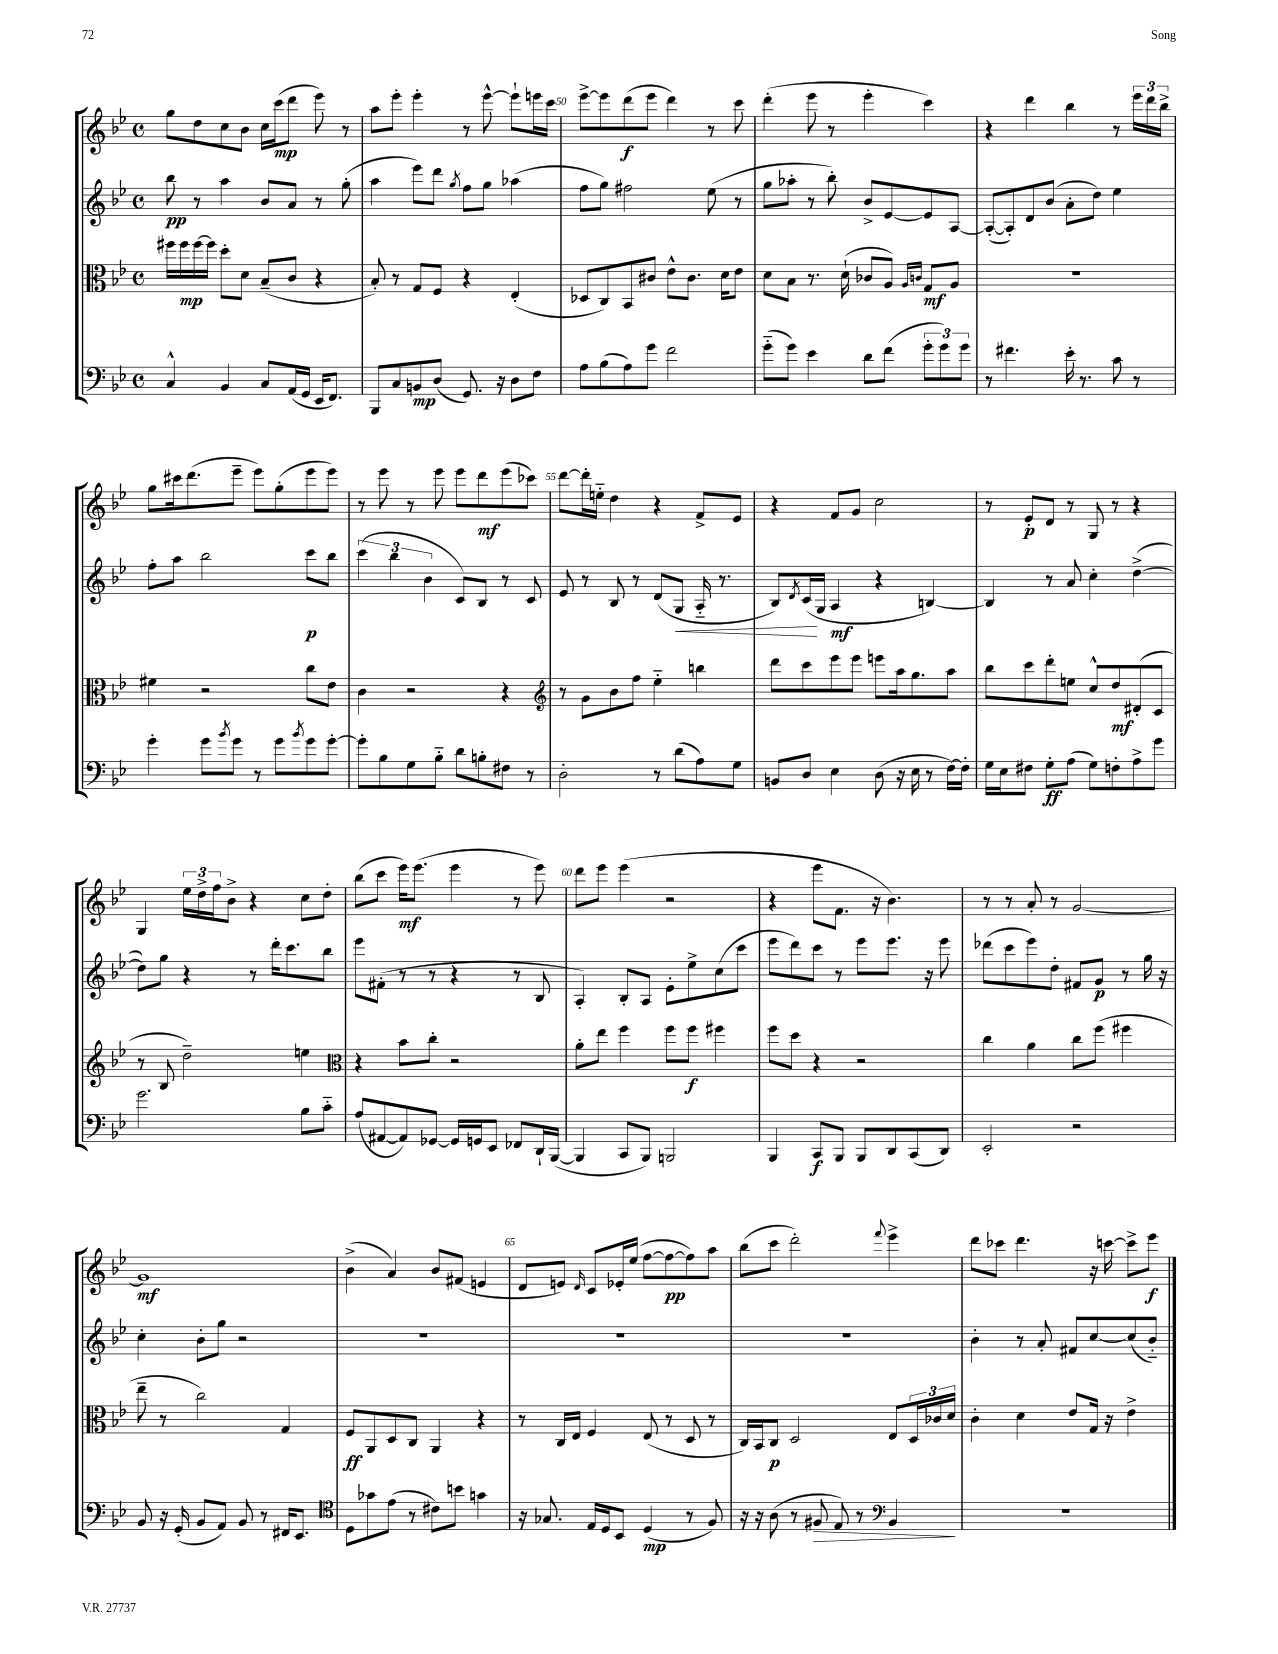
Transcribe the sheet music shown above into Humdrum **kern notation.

**kern	**dynam	**kern	**dynam	**kern	**dynam	**kern	**dynam
*part4	*part4	*part3	*part3	*part2	*part2	*part1	*part1
*staff4	*staff4	*staff3	*staff3	*staff2	*staff2	*staff1	*staff1
*clefF4	*	*clefC3	*	*clefG2	*	*clefG2	*
*k[b-e-]	*	*k[b-e-]	*	*k[b-e-]	*	*k[b-e-]	*
*M4/4	*	*M4/4	*	*M4/4	*	*M4/4	*
*met(c)	*	*met(c)	*	*met(c)	*	*met(c)	*
=48	=48	=48	=48	=48	=48	=48	=48
4C^^/	.	16ff#X\LL	.	8bb-\	pp	8gg\L	.
.	.	16ff#\	mp	.	.	.	.
.	.	[16ff#\	.	8r	.	8dd\	.
.	.	16ff#\JJ]	.	.	.	.	.
4BB-/	.	8dd'\L	.	4aa\	.	8cc\	.
.	.	8d\J	.	.	.	8b-\J	.
8C/L	.	(8B-~/L	.	8b-/L	.	16cc\LL	.
.	.	.	.	.	.	(16ccc\J	mp
(16AA/L	.	8c/J	.	8a/J	.	8ddd\J	.
16GG/JJ	.	.	.	.	.	.	.
16EE-/KL	.	4r	.	8r	.	8eee-\)	.
8.FF/J)	.	.	.	.	.	.	.
.	.	.	.	(8gg'\	.	8r	.
=49	=49	=49	=49	=49	=49	=49	=49
8BBB-/L	.	8B-'/)	.	4aa\	.	8aa\L	.
8C/	.	8r	.	.	.	8eee-'\J	.
8BBn/	mp	8G/L	.	8eee-\L)	.	4eee-'\	.
(8D/J	.	8F/J	.	8ddd\J	.	.	.
.	.	.	.	8qgg/	.	.	.
8.GG/)	.	4r	.	8ff\L	.	8r	.
.	.	.	.	8gg\J	.	[8eee-^^\	.
16r	.	.	.	.	.	.	.
8D\L	.	(4E-'/	.	(4aa-X\	.	8eee-`\L]	.
8F\J	.	.	.	.	.	16eeen\L	.
.	.	.	.	.	.	16ccc\JJ	.
=50	=50	=50	=50	=50	=50	=50	=50
8A\L	.	8D-X/L	.	8ff\L	.	[8eee-^\L	.
(8B-\	.	8C/)	.	8gg\J)	.	8eee-\]	.
8A\)	.	8BB-/	.	2ff#X\	.	(8ddd\	f
8g\J	.	8c#X/J	.	.	.	8eee-\J	.
2f\	.	8e-^^\L	.	.	.	4ddd\)	.
.	.	8.c#\J	.	.	.	.	.
.	.	.	.	(8ee-\	.	8r	.
.	.	16d\KL	.	.	.	.	.
.	.	8e-\J	.	8r	.	8ccc\	.
=51	=51	=51	=51	=51	=51	=51	=51
(8g\L	.	8d\L	.	8gg\L	.	(4ddd'\	.
8g\J)	.	8B-\J	.	8aa-X'\J	.	.	.
4e-\	.	8.r	.	8r	.	8eee-\	.
.	.	.	.	8bb-'\)	.	8r	.
.	.	(16d`\	.	.	.	.	.
8d\L	.	8c-X/L	.	8b-^/L	.	4eee-'\	.
(8f\J	.	8A/J)	.	[8e-/	.	.	.
.	.	16qqA/LL	.	.	.	.	.
.	.	16qqcn/JJ	.	.	.	.	.
12g'\L	.	8G/L	mf	8e-/]	.	4ccc\)	.
12g\)	.	.	.	.	.	.	.
.	.	8A/J	.	[8A/J	.	.	.
12g\J	.	.	.	.	.	.	.
=52	=52	=52	=52	=52	=52	=52	=52
8r	.	1r	.	(8A'/L_	.	4r	.
4.f#X\	.	.	.	8A'/])	.	.	.
.	.	.	.	8d/	.	4ddd\	.
.	.	.	.	(8b-/J	.	.	.
16e-'\	.	.	.	8a'\L	.	4bb-\	.
8.r	.	.	.	.	.	.	.
.	.	.	.	8dd\J)	.	.	.
8c\	.	.	.	4ee-\	.	8r	.
8r	.	.	.	.	.	24eee-\LL	.
.	.	.	.	.	.	24ddd\	.
.	.	.	.	.	.	24bb-^\JJ	.
!!LO:LB:g=z
=53	=53	=53	=53	=53	=53	=53	=53
4g'\	.	4f#X\	.	8ff'\L	.	8gg\L	.
.	.	.	.	8aa\J	.	16ccc#X\k	.
.	.	.	.	.	.	(8.ddd\	.
8g\L	.	2r	.	2bb-\	.	.	.
8qb-/	.	.	.	.	.	.	.
8g\J	.	.	.	.	.	8eee-~\J	.
8r	.	.	.	.	.	8eee-\L)	.
8g\L	.	.	.	.	.	(8gg'\	.
8qb-/	.	.	.	.	.	.	.
8g\	.	8cc\L	.	8ccc\L	p	8eee-\	.
[8g'\J	.	8e-\J	.	8bb-\J	.	8eee-\J)	.
=54	=54	=54	=54	=54	=54	=54	=54
8g'\L]	.	4c\	.	(6ccc\	.	8r	.
8B-\	.	.	.	.	.	8eee-\	.
.	.	.	.	6bb-\	.	.	.
8G\	.	2r	.	.	.	8r	.
.	.	.	.	6b-\	.	.	.
8B-\J	.	.	.	.	.	8eee-\	.
8d\L	.	.	.	8c/L)	.	8eee-\L	.
8Bn'\	.	.	.	8B-/J	.	8ddd\	mf
8F#X\J	.	4r	.	8r	.	(8eee-\	.
8r	.	.	.	8c/	.	8ccc-X\J)	.
=55	=55	=55	=55	=55	=55	=55	=55
*	*	*clefG2	*	*	*	*	*
2D'\	.	8r	.	8e-/	.	[8ddd\L	.
.	.	8g\L	.	8r	.	16ddd'\L]	.
.	.	.	.	.	.	16een\JJ	.
.	.	8b-\	.	8B-/	.	4dd\	.
.	.	8ff\J	.	8r	.	.	.
8r	.	4ee-\	.	(8d/L	.	4r	.
!	!	!	!	!	!LO:HP:b	!	!
(8d\L	.	.	.	8G/J	<	.	.
8A\)	.	4bbn\	.	16A/	.	8f^/L	.
.	.	.	.	8.r	.	.	.
8G\J	.	.	.	.	.	8e-/J	.
=56	=56	=56	=56	=56	=56	=56	=56
8BBn/L	.	8ddd\L	.	8B-/L)	.	4r	.
.	.	.	.	8qd/	.	.	.
8D/J	.	8ccc\	.	(16c/L	.	.	.
.	.	.	.	16G/JJ	[	.	.
4E-\	.	8eee-\	.	4A/	mf	8f/L	.
.	.	8eee-\J	.	.	.	8g/J	.
(8D\	.	8eeen\L	.	4r	.	2cc\	.
16r	.	16aa\k	.	.	.	.	.
16E-\	.	8.gg\	.	.	.	.	.
8r	.	.	.	[4Bn/)	.	.	.
[16F\LL)	.	8aa\J	.	.	.	.	.
16F'\JJ]	.	.	.	.	.	.	.
=57	=57	=57	=57	=57	=57	=57	=57
16G\LL	.	8bb-\L	.	4B/]	.	8r	.
16E-\J	.	.	.	.	.	.	.
8F#X\J	.	8ccc\	.	.	.	8e-'/L	p
8G'\L	ff	8ddd'\	.	8r	.	8d/J	.
(8A\J	.	8een\J	.	8a/	.	8r	.
8G\L)	.	8cc^^/L	.	4cc'\	.	8G/	.
8Fn'\	.	8dd/	mf	.	.	8r	.
8A^\	.	(8d#X'/	.	([4dd^\	.	4r	.
8g\J	.	8c/J	.	.	.	.	.
!!LO:LB:g=z
=58	=58	=58	=58	=58	=58	=58	=58
2.g\	.	8r	.	8dd\L])	.	4G/	.
.	.	8B-/	.	8gg\J	.	.	.
.	.	2dd~\)	.	4r	.	24ee-\LL	.
.	.	.	.	.	.	24dd^\	.
.	.	.	.	.	.	24ff\J	.
.	.	.	.	.	.	8b-^\J	.
.	.	.	.	8r	.	4r	.
.	.	.	.	16ddd'\KL	.	.	.
.	.	.	.	8.ccc\	.	.	.
8B-\L	.	4een\	.	.	.	8cc\L	.
8c\J	.	.	.	8bb-\J	.	8dd'\J	.
=59	=59	=59	=59	=59	=59	=59	=59
*	*	*clefC3	*	*	*	*	*
(8A/L	.	4r	.	8eee-\L	.	(8bb-\L	.
[8AA#X/	.	.	.	(8f#X'\J	.	8ccc\J	.
8AA#/])	.	8b-\L	.	8r	.	16eee-\KL)	mf
.	.	.	.	.	.	(8.eee-\J	.
[8GG-X/J	.	8cc'\J	.	8r	.	.	.
16GG-/LL]	.	2r	.	4r	.	4eee-\	.
16GGn/J	.	.	.	.	.	.	.
8EE-/J	.	.	.	.	.	.	.
8FF-X/L	.	.	.	8r	.	8r	.
16DD`/L	.	.	.	8B-/	.	8eee-\)	.
([16BBB-/JJ	.	.	.	.	.	.	.
=60	=60	=60	=60	=60	=60	=60	=60
4BBB-/]	.	8a'\L	.	4A'/)	.	8ddd\L	.
.	.	8ee-\J	.	.	.	8eee-\J	.
8CC/L	.	4ff\	.	8B-'/L	.	(4eee-\	.
8BBB-/J)	.	.	.	8A/J	.	.	.
2BBBn/	.	8ff\L	.	8e-'\L	.	2r	.
.	.	8ff\J	f	8ee-^\	.	.	.
.	.	4ff#X\	.	(8cc\	.	.	.
.	.	.	.	8ccc\J	.	.	.
=61	=61	=61	=61	=61	=61	=61	=61
4BBB-/	.	8ff\L	.	8eee-\L	.	4r	.
.	.	8dd\J	.	8ddd\)	.	.	.
8CC/L	f	4r	.	8ccc\J	.	8eee-\L	.
8BBB-/J	.	.	.	8r	.	8.f\J	.
8BBB-/L	.	2r	.	8eee-\L	.	.	.
.	.	.	.	.	.	16r	.
8DD/	.	.	.	8.eee-\J	.	4.b-\)	.
(8CC/	.	.	.	.	.	.	.
.	.	.	.	16r	.	.	.
8DD/J)	.	.	.	8eee-\	.	.	.
=62	=62	=62	=62	=62	=62	=62	=62
2EE-'/	.	4cc\	.	(8ddd-X\L	.	8r	.
.	.	.	.	8ccc\	.	8r	.
.	.	4a\	.	8eee-\)	.	8a'/	.
.	.	.	.	8dd'\J	.	8r	.
2r	.	8cc\L	.	8f#X/L	.	[2g/	.
.	.	(8ff\J	.	8g/J	p	.	.
.	.	4ff#X\	.	8r	.	.	.
.	.	.	.	16gg\	.	.	.
.	.	.	.	16r	.	.	.
!!LO:LB:g=z
=63	=63	=63	=63	=63	=63	=63	=63
8BB-/	.	8ee-~\	.	4cc'\	.	1g]	mf
16r	.	8r	.	.	.	.	.
(16GG'/	.	.	.	.	.	.	.
8BB-/L	.	2cc\)	.	8b-'\L	.	.	.
8AA/J)	.	.	.	8gg\J	.	.	.
8BB-/	.	.	.	2r	.	.	.
8r	.	.	.	.	.	.	.
16FF#X/KL	.	4G/	.	.	.	.	.
8.EE-/J	.	.	.	.	.	.	.
=64	=64	=64	=64	=64	=64	=64	=64
*clefC4	*	*	*	*	*	*	*
8D\L	.	8F/L	ff	1r	.	(4b-^\	.
8g-X\	.	8AA/	.	.	.	.	.
(8e-\J	.	8D/	.	.	.	4a/)	.
8r	.	8C/J	.	.	.	.	.
8c#X\L)	.	4AA/	.	.	.	8b-/L	.
8bn\J	.	.	.	.	.	(8f#X/J	.
4gn\	.	4r	.	.	.	4en/	.
=65	=65	=65	=65	=65	=65	=65	=65
16r	.	8r	.	1r	.	8d/L	.
8.G-X/	.	.	.	.	.	.	.
.	.	16C/LL	.	.	.	8en/J)	.
.	.	16E-/JJ	.	.	.	.	.
.	.	.	.	.	.	16qqd/	.
16E-/LL	.	4F/	.	.	.	8c/L	.
16D/J	.	.	.	.	.	.	.
8BB-/J	.	.	.	.	.	16e-X'/L	.
.	.	.	.	.	.	(16ee-/JJ	.
(4D/	mp	(8E-/	.	.	.	[8ff\L	.
.	.	8r	.	.	.	8ff\_	pp
8r	.	8D/	.	.	.	8ff\])	.
8F/)	.	8r	.	.	.	8aa\J	.
=66	=66	=66	=66	=66	=66	=66	=66
16r	.	16C/LL)	.	1r	.	(8bb-\L	.
16r	.	16BB-/J	.	.	.	.	.
(8A\	.	8C/J	p	.	.	8ccc\J	.
8r	.	2D/	.	.	.	2ddd'\)	.
!	!LO:HP:b	!	!	!	!	!	!
8F#X/	>	.	.	.	.	.	.
8E-/)	.	.	.	.	.	.	.
8r	.	.	.	.	.	.	.
*clefF4	*	*	*	*	*	*	*
.	.	.	.	.	.	8qqfff/	.
4BB-/	.	8E-/L	.	.	.	4eee-^\	.
.	.	24D/L	.	.	.	.	.
.	.	24c-X/	.	.	.	.	.
.	.	24d/JJ	.	.	.	.	.
.	]	.	.	.	.	.	.
=67	=67	=67	=67	=67	=67	=67	=67
1r	.	4c'\	.	4b-'\	.	8ddd\L	.
.	.	.	.	.	.	8ccc-X\J	.
.	.	4d\	.	8r	.	4.ddd\	.
.	.	.	.	8a'/	.	.	.
.	.	8e-/L	.	8f#X/L	.	.	.
.	.	16G/Jk	.	[8cc/	.	16r	.
.	.	16r	.	.	.	[16cccn\	.
.	.	4e-^\	.	(8cc/]	.	8ccc^\L]	.
.	.	.	.	8b-/J)	.	8eee-\J	f
==	==	==	==	==	==	==	==
*-	*-	*-	*-	*-	*-	*-	*-
